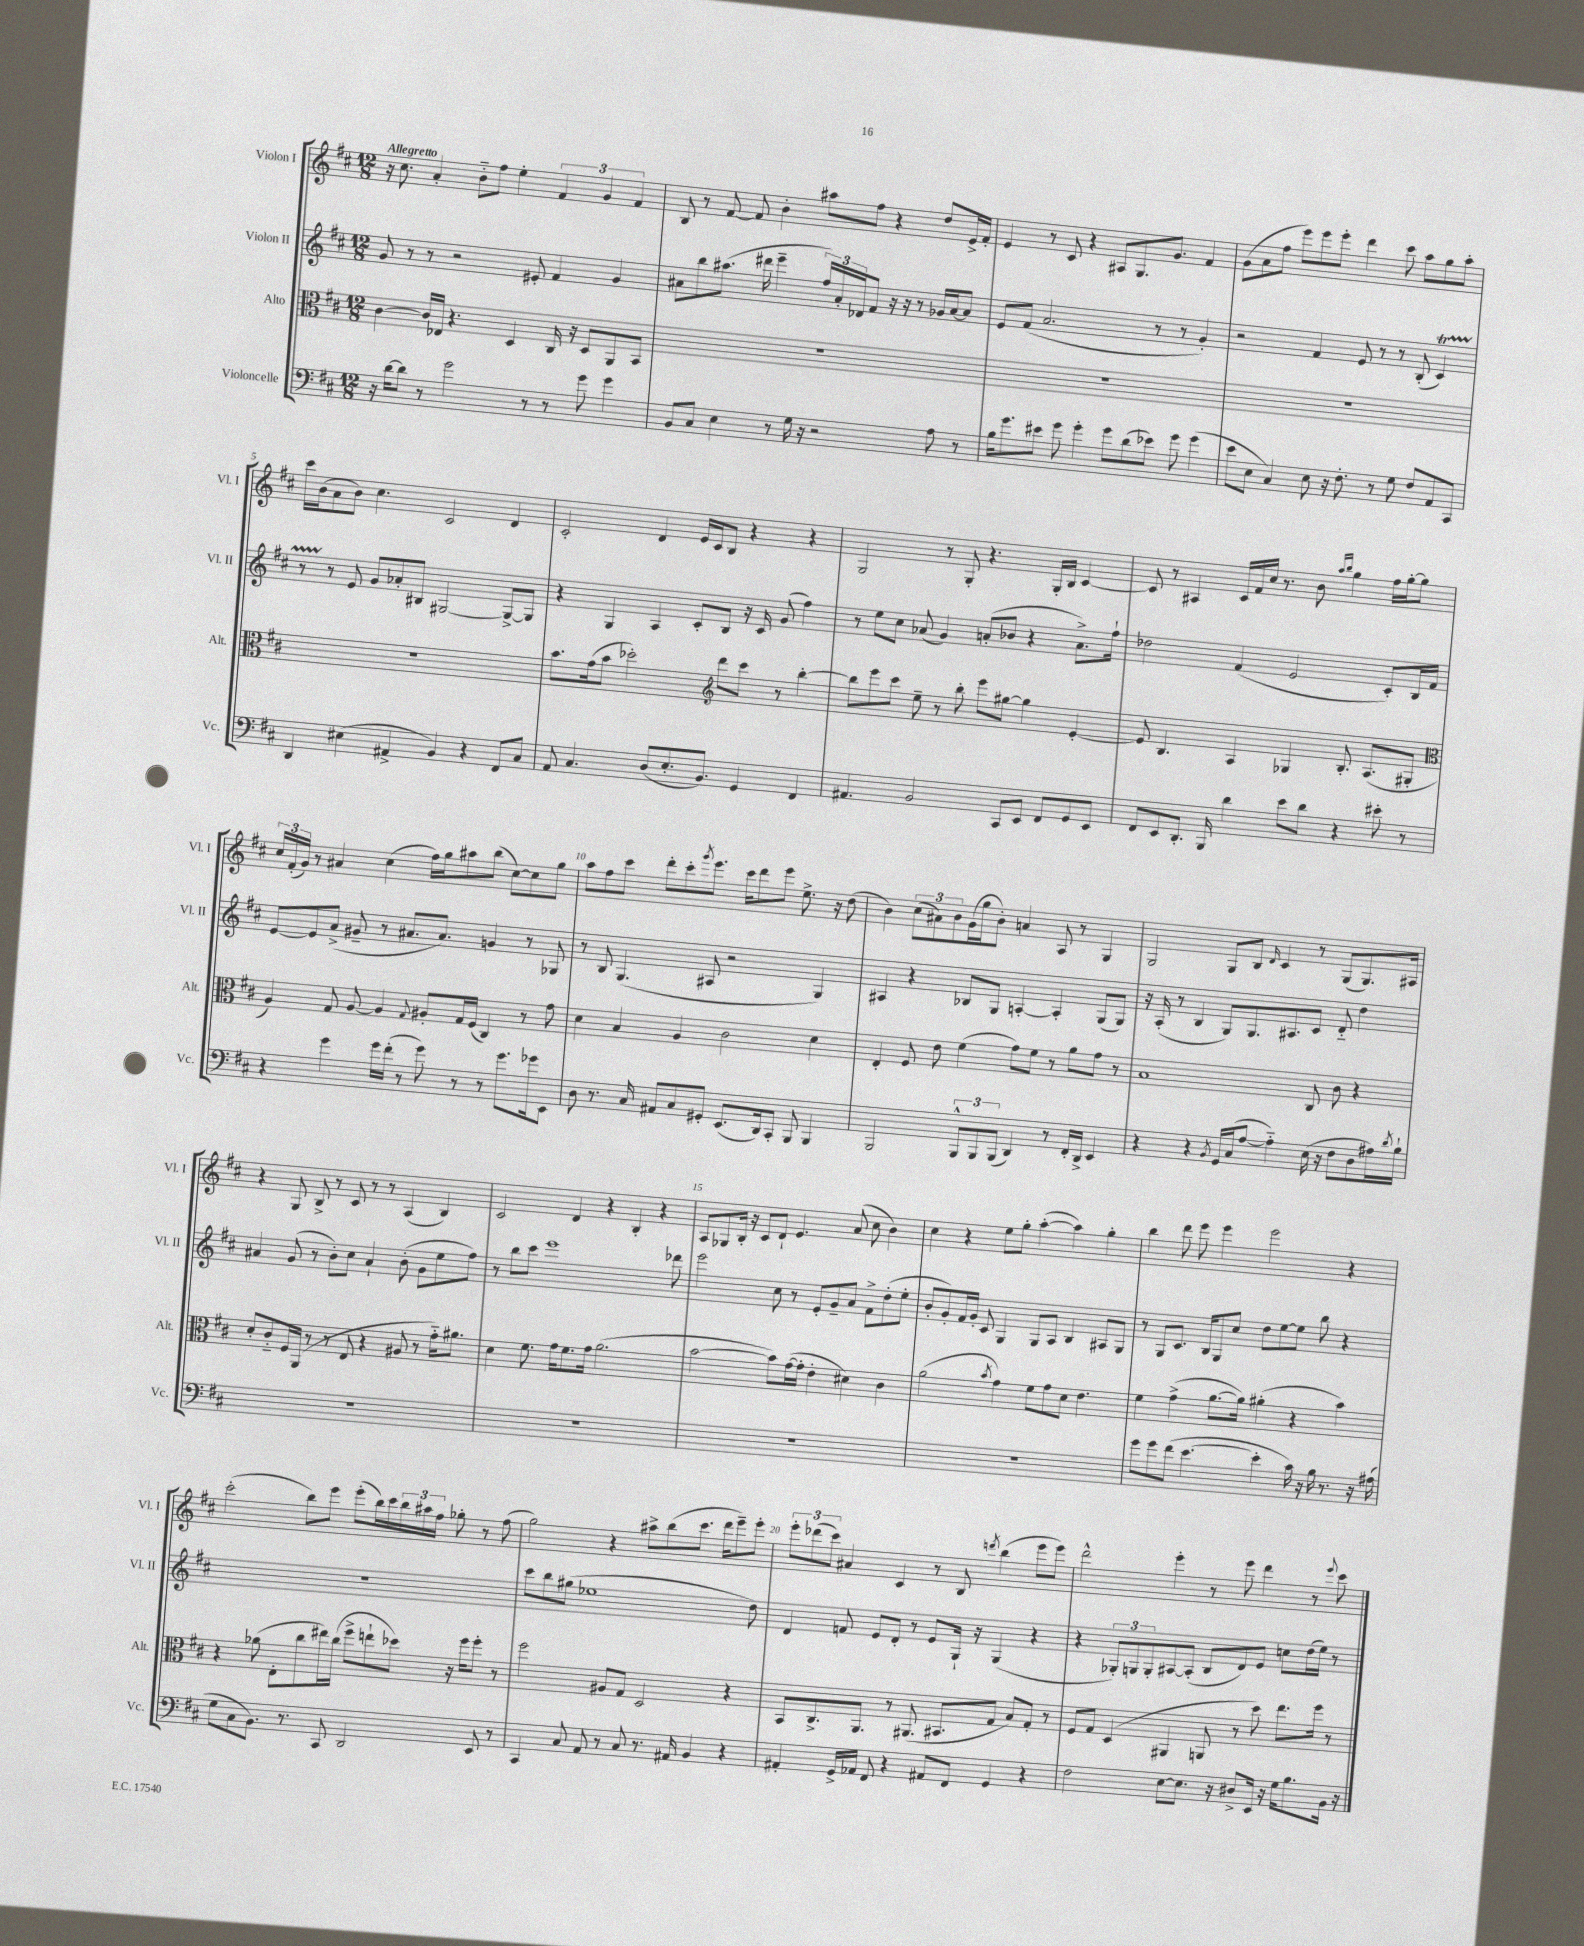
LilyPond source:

<<
\new StaffGroup <<
\new Staff = "s0" \with { instrumentName = "Violon I" shortInstrumentName = "Vl. I" } {
    \clef treble \key d \major \numericTimeSignature \time 12/8 \tempo "Allegretto"
    r16 cis''8. a'4-. b'8-_ fis''8 e''4-. \tuplet 3/2 { fis'4 g'4 fis'4 } |
    b8 r8 fis'8~ fis'8 b'4-. ais''8 fis''8 r4 d''8 e'16-> fis'16-. |
    e'4 r8 cis'8 r4 ais8 g8. g'8. fis'4 |
    g'8( a'8 fis''8 e'''8) e'''8 e'''8-. d'''4 cis'''8 a''8 g''8 a''8-. |
    cis'''16 b'16( a'8 b'8) cis''4. cis'2 d'4 |
    cis'2-. d'4 e'16 cis'16 b8 r4 r4 |
    g2 r8 g8-. r4. g16-. b16 cis'4~ |
    cis'8 r8 ais4 cis'16 fis'16 cis''16 r8. b'8 \grace { a''16 b''16 } g''4 fis''16 g''16~-. g''8 |
    \tuplet 3/2 { cis''16 fis'16-.( g'16) } r8 ais'4 cis''4( fis''16) g''16 ais''8 b''8( cis''8~) cis''8 g''8 |
    a''8 fis''8 cis'''8 d'''8-. cis'''8-. \acciaccatura { g'''8 } e'''8. cis'''16 d'''8 e'''8 e''8.-> r16 d''8( |
    b'4) \tuplet 3/2 { cis''8( ais'8) b'8 } g'16( g''16 b'8-.) a'4 a8 r8 g4 |
    g2 g8 b8 \grace { d'16 } cis'4 r8 g8( g8.) ais16 |
    r4 g8 b8-> r8 cis'8 r8 r8 a4( b4) |
    cis'2 d'4 r4 b4-. r4 |
    a8 ges8 b16-. r16 cis'8 d'8-! e'4. a'8( cis''8 b'4) |
    cis''4 r4 e''8 g''8-. a''4~-.( a''4) g''4-. |
    b''4 d'''8 e'''8 e'''4 e'''2 r4 |
    cis'''2-.( b''8) e'''8 e'''8-.( b''16) cis'''16 \tuplet 3/2 { b''16 ais''16 fis''16 } ges''8-. r8 fis''8( |
    g''2) r4 ais''8-> b''8( cis'''8. d'''16 e'''8--) e'''8-. |
    \tuplet 3/2 { e'''8-. des'''8( cis'''8) } ais'4 cis'4 r8 b8 \acciaccatura { d'''8 } b''4( e'''8 e'''8) |
    d'''2-^ e'''4-. r8 e'''8 d'''4 r8 \appoggiatura { e'''8 } cis'''8 \bar "|." |
}
\new Staff = "s1" \with { instrumentName = "Violon II" shortInstrumentName = "Vl. II" } {
    \clef treble \key d \major \numericTimeSignature \time 12/8
    g'8 r8 r8 r2 eis'8-. fis'4 g'4 |
    ais'8 b''8 ais''8.( dis'''16 e'''4-- \tuplet 3/2 { fis''16) ais'16-. des'16 } fis'8 r16 r16 r8 ges'16 ais'16~ ais'8 |
    e'8 fis'8( a'2. r8 r8 g'4-.) |
    r2 fis'4 e'8 r8 r8 b8-.( cis'4\startTrillSpan) |
    r8 r8\stopTrillSpan e'8 g'8 aes'8-. bis8 gis2~ gis8~-> gis8 |
    r4 g4 a4 cis'8-. b8 r16 cis'16 g'8( fis''4) |
    r8 e''8 cis''8 aes'8( g'4) a'8-.( bes'8 r4 a'8.->) fis''16-! |
    des''2 fis'4( e'2 cis'8-.) b16 fis'16 |
    e'8~ e'8 a'8->( gis'8-- r8 ais'8. ais'8.) g'4 r8 ges8 |
    r8 b8 g4.( ais8 r2 g4) |
    ais4 r4 bes8 g8 a4~-. a4-. g8( g8) |
    r16 a16-.( r8 b4 g8) g8. ais8. cis'8 d'8-_ d''4 |
    ais'4 g'8( r8 b'8-.) cis''8 ais'4-! b'8-.( g'8 e''8 fis''8) |
    r8 b''8 cis'''8 e'''1 des'''8 |
    e'''2 cis''8 r8 e'8-. g'8-- a'8 fis'8-> d''8-.( e''8-. |
    b'8-. g'8-.) fis'16 g'16-. cis'8 g4 g8 a8 b4 ais8 g8 |
    r8 g8 cis'8. b16 g8 cis''8 d''8 e''8~ e''8 b''8 r4 |
    R1. |
    cis'''8 b''8 gis''8( ees''1 d''8) |
    d'4 f'8 e'8 d'8-. r8 e'8 g16-! r16 g4( r4 |
    r4 \tuplet 3/2 { ges8-.) g8 g8-. } ais8~ ais8-.( b8 d'8) e'8 c''8 d''16( e''16) r8 \bar "|." |
}
\new Staff = "s2" \with { instrumentName = "Alto" shortInstrumentName = "Alt." } {
    \clef alto \key d \major \numericTimeSignature \time 12/8
    cis'4~ cis'16 ees16 r4. d4 cis16 r16 d8 a,8 b,8 |
    R1. |
    R1. |
    R1. |
    R1. |
    b'8. g'16( b'8 des''2-.) \clef treble d'''8 cis'''8 r8 b''4~-. |
    b''8 e'''8 cis'''8 e''8-- r8 b''8-. e'''8 gis''8~ gis''4 e'4~-. |
    e'8 b4. a4 ges4 b8.-. a8.( gis8-. |
    \clef alto a4) g8 a8~ a4 \appoggiatura { g8 } ais8-. g16 fis16( cis4) r8 g'8 |
    d'4 b4 a4 cis'2 d'4 |
    e4-. fis8 e'8 fis'4( g'8) fis'8 r8 a'8 g'8 r8 |
    b1 cis8 cis'8 r4 |
    d'8-. cis'8-_ fis16 a,16( r8 r8 e8 r4 ais8 r8 g'16-_) ais'8. |
    d'4 fis'8. g'16 fis'8. g'16 a'2.( |
    b'2~ b'8) g'16~( g'16-. e'4-. dis'4) cis'4 |
    a'2( \acciaccatura { b'8 } g'4) fis'8 g'8 d'8 e'4. |
    fis'4 g'4->( a'8.~ a'16) ais'4-.( r4 b'4) |
    r4 aes'8( e8-. cis''8 eis''16) cis''16( fis''8-> e''8-! des''8) r16 fis''16 fis''8-. r8 |
    fis''2 ais8 g8 d2 r4 |
    b,8 cis8.-> a,8. r8 ais,8.( bis,8. g8 b8) g8-. r8 |
    fis8 g8 d4( ais,4 a,8 r8 d''8) e''8. fis''16 r8 \bar "|." |
}
\new Staff = "s3" \with { instrumentName = "Violoncelle" shortInstrumentName = "Vc." } {
    \clef bass \key d \major \numericTimeSignature \time 12/8
    r16 d'16~ d'8 r8 g'2 r8 r8 g'8 g'4 |
    b,8 cis8 e4 r8 g16 r16 r2 a8 r8 |
    b16 g'8. eis'8 g'8 g'4-. g'8 d'8( ees'8) g'8 g'4( |
    e'8 e8 cis4) e8 r16 fis8.-. r8 g8 fis8 a,8 cis,8 |
    d,4 eis4( ais,4-> b,4) r4 fis,8 cis8 |
    a,8 cis4. d8( e8.-. b,8.) g,4 fis,4 |
    ais,4. b,2 cis,8 e,8 fis,8 g,8 e,8 |
    fis,8 e,8 d,8.-. b,,16 d'4 e'8 d'8 r4 eis'8-. r8 |
    r4 g'4 g'16 fis'16-.( r8 g'8) r8 r8 g'8. ges'16 e,8 |
    d8 r8. cis16 ais,8 cis8 gis,8-. e,8.( d,16) cis,8-. b,,8 b,,4 |
    b,,2 \tuplet 3/2 { b,,8-^ b,,8 b,,8( } d,4) r8 fis,16-. d,16-> e,4 |
    r4 r4 \acciaccatura { b,8 } g,16 cis16( a8~ a4-_) e16( r16 fis8 d8 ais16) \acciaccatura { d'8 } b16-! |
    R1. |
    R1. |
    R1. |
    R1. |
    g'8 g'8 fis'8( e'4.~ e'4-. cis'16) r16 b16 r8. r16 ais16( |
    g8 cis8 b,8.) r8. cis,8 d,2 e,8 r8 |
    cis,4 cis8 a,8 r8 cis8 r8. ais,16 b,4 r4 |
    ais,4-. g,16-> aes,16 fis,8 r4 ais,8 fis,8 g,4 r4 |
    fis2 e8~ e8. r16 dis8-> e,16 r16 g16 b8. b,16 r16 \bar "|." |
}
>>
>>
\layout { \context { \Score \override BarNumber.break-visibility = ##(#f #t #t) barNumberVisibility = #(every-nth-bar-number-visible 5) } }
